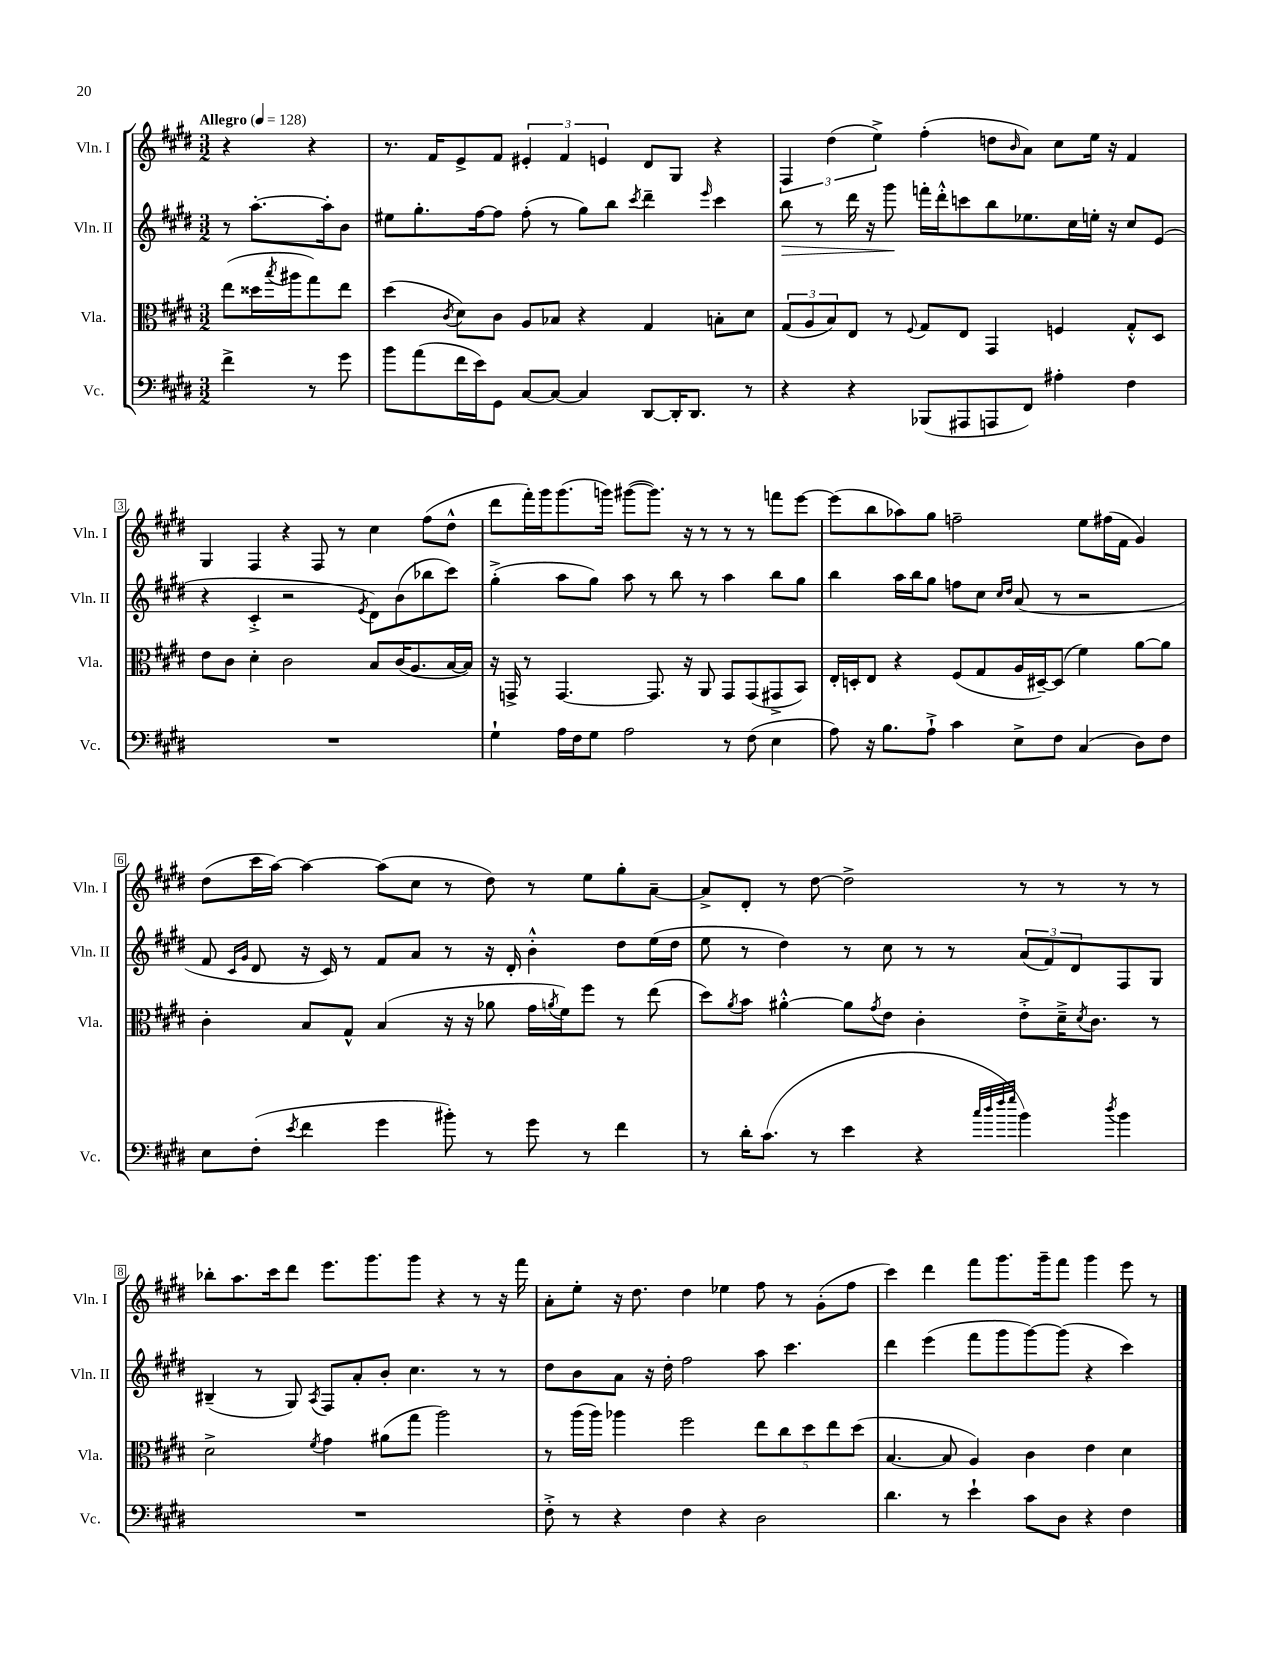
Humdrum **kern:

**kern	**kern	**kern	**kern
*staff4	*staff3	*staff2	*staff1
*clefF4	*clefC3	*clefG2	*clefG2
*k[f#c#g#d#]	*k[f#c#g#d#]	*k[f#c#g#d#]	*k[f#c#g#d#]
*M3/2	*M3/2	*M3/2	*M3/2
*MM128	*MM128	*MM128	*MM128
4f#^	(8ee	8r	4r
.	16dd##	[8.aa'	.
.	8qbb	.	.
.	16aa#	.	.
8r	8gg#)	.	4r
.	.	16aa']	.
8g#	8ee	8b	.
=	=	=	=
8b	(4dd#	8ee#	8.r
(8a	.	8.gg#'	.
.	.	.	16f#
.	8qc#	.	.
16f#	8d#)	.	8e^
16e)	.	[16ff#	.
8GG#	8c#	8ff#]	8f#
[8C#	8A	(8ff#'	6e#'
8C#_	8B-	8r	.
.	.	.	6f#
4C#]	4r	8gg#)	.
.	.	.	6e
.	.	8bb	.
.	.	8qccc#	.
[8DD#	4G#	4ddd#~	8d#
16DD#']	.	.	8G#
8.DD#	.	.	.
.	.	16qqeee	.
.	8B'	4ccc#	4r
8r	8d#	.	.
=	=	=	=
4r	(12G#	8bb	6F#
.	12A	.	.
.	.	8r	.
.	12B)	.	(6dd#
4r	8E	16ddd#	.
.	.	16r	.
.	.	.	6ee^)
.	8r	8ggg#	.
.	8qqF#	.	.
(8BBB-	8G#	16fff'	(4ff#'
.	.	16ddd#'^^	.
8AAA#	8E	8ccc	.
8AAA	4GG#	8bb	8dd
.	.	.	16qqb
8FF#)	.	8.ee-	8a)
4A#'	4F	.	8cc#
.	.	16cc#	.
.	.	16ee'	16ee
.	.	16r	16r
4F#	8G#'^^	8cc#	4f#
.	8D#	(8e	.
=	=	=	=
1.r	8e	4r	4G#
.	8c#	.	.
.	4d#'	4c#'^	4F#
.	2c#	2r	4r
.	.	.	8F#
.	.	.	8r
.	.	8qe	.
.	8B	8d#)	4cc#
.	(16c#	(8b	.
.	8.A	.	.
.	.	8bb-	(8ff#
.	[16B	8ccc#)	8dd#^^
.	16B])	.	.
=	=	=	=
4G#`	16r	(4gg#'^	8ddd#
.	16GG^	.	.
.	8r	.	16fff#')
.	.	.	16ggg#
16A	[4.GG	8aa	(8.ggg#
16F#	.	.	.
8G#	.	8gg#)	.
.	.	.	16ggg)
2A	.	8aa	([8ggg#
.	8.GG]	8r	8.ggg#])
.	.	8bb	.
.	16r	.	16r
.	8AA	8r	8r
8r	8GG	4aa	8r
(8F#	(8GG	.	8r
4E	8GG#^	8bb	8fff
.	8BB)	8gg#	[8eee
=	=	=	=
8A)	16E'	4bb	(8eee]
.	16D'	.	.
16r	8E	.	8bb
8.B	.	.	.
.	4r	16aa	8aa-)
.	.	16bb	.
8A`^	.	8gg#	8gg#
4c#	(8F#	8ff	2ff~
.	8G#	8cc#	.
.	.	16qqcc#	.
.	.	16qqdd#	.
8E^	16A	(8a	.
.	[16D#~)	.	.
8F#	(8D#]	8r	.
(4C#	4f#)	2r	8ee
.	.	.	(16ff#
.	.	.	16f#
8D#)	[8a	.	4g#)
8F#	8a]	.	.
=	=	=	=
8E	4c#'	8f#	(8dd#
.	.	16qqc#	.
.	.	16qqg#	.
(8F#'	.	8d#	16ccc#
.	.	.	[16aa)
8qe	.	.	.
4f#	8B	16r	4aa_
.	.	16c#)	.
.	8G#^^	8r	.
4g#	(4B	8f#	(8aa]
.	.	8a	8cc#
8b#')	16r	8r	8r
.	16r	.	.
8r	8a-	16r	8dd#)
.	.	16d#'	.
8g#	16g#	4b'^^	8r
.	8qa	.	.
.	16f#)	.	.
8r	8ff#	.	8ee
4f#	8r	8dd#	8gg#'
.	(8ee	(16ee	[8a~
.	.	16dd#	.
=	=	=	=
8r	8dd#)	8ee	8a^]
.	8qa	.	.
16d#'	8b	8r	8d#'
(8.c#	.	.	.
.	[4a#'^^	4dd#)	8r
8r	.	.	[8dd#
4e	8a#]	8r	2dd#^]
.	8qg#	.	.
.	8e	8cc#	.
4r	4c#'	8r	.
.	.	8r	.
32qqcc#	.	.	.
32qqdd#	.	.	.
32qqff#	.	.	.
32qqgg#	.	.	.
4b)	8e'^	(12a	8r
.	.	12f#)	.
.	16d#~^	.	8r
.	.	12d#	.
.	8qd#	.	.
.	8.c#	.	.
8qdd#	.	.	.
4b	.	8F#	8r
.	8r	8G#	8r
=	=	=	=
1.r	2d#^	(4B#~	8bb-'
.	.	.	8.aa
.	.	8r	.
.	.	.	16ccc#
.	.	8G#)	8ddd#
.	8qf#	8qA	.
.	4g#	8F#	8.eee
.	.	8a'	.
.	.	.	8.ggg#
.	(8a#	8b'	.
.	8gg#	4.cc#	8ggg#
.	2aa)	.	4r
.	.	8r	8r
.	.	8r	16r
.	.	.	16fff#
=	=	=	=
8F#'^	8r	8dd#	8a'
8r	(16aa	8b	8ee'
.	16aa)	.	.
4r	4aa-	8a	16r
.	.	.	8.dd#
.	.	16r	.
.	.	16dd#'	.
4F#	2ff#	2ff#	4dd#
4r	.	.	4ee-
2D#	10ee	8aa	8ff#
.	10cc#	.	.
.	.	4.ccc#	8r
.	10dd#	.	.
.	.	.	(8g#'
.	10ee	.	.
.	.	.	8ff#
.	(10dd#	.	.
=	=	=	=
4.d#	[4.B	4ddd#	4ccc#)
.	.	(4eee	4ddd#
8r	8B]	.	.
4e`	4A)	8fff#	8fff#
.	.	8ggg#	8.ggg#
8c#	4c#	[8ggg#)	.
.	.	.	16ggg#~
8D#	.	(8ggg#]	8fff#
4r	4e	4r	4ggg#
4F#	4d#	4ccc#)	8eee
.	.	.	8r
==	==	==	==
*-	*-	*-	*-
